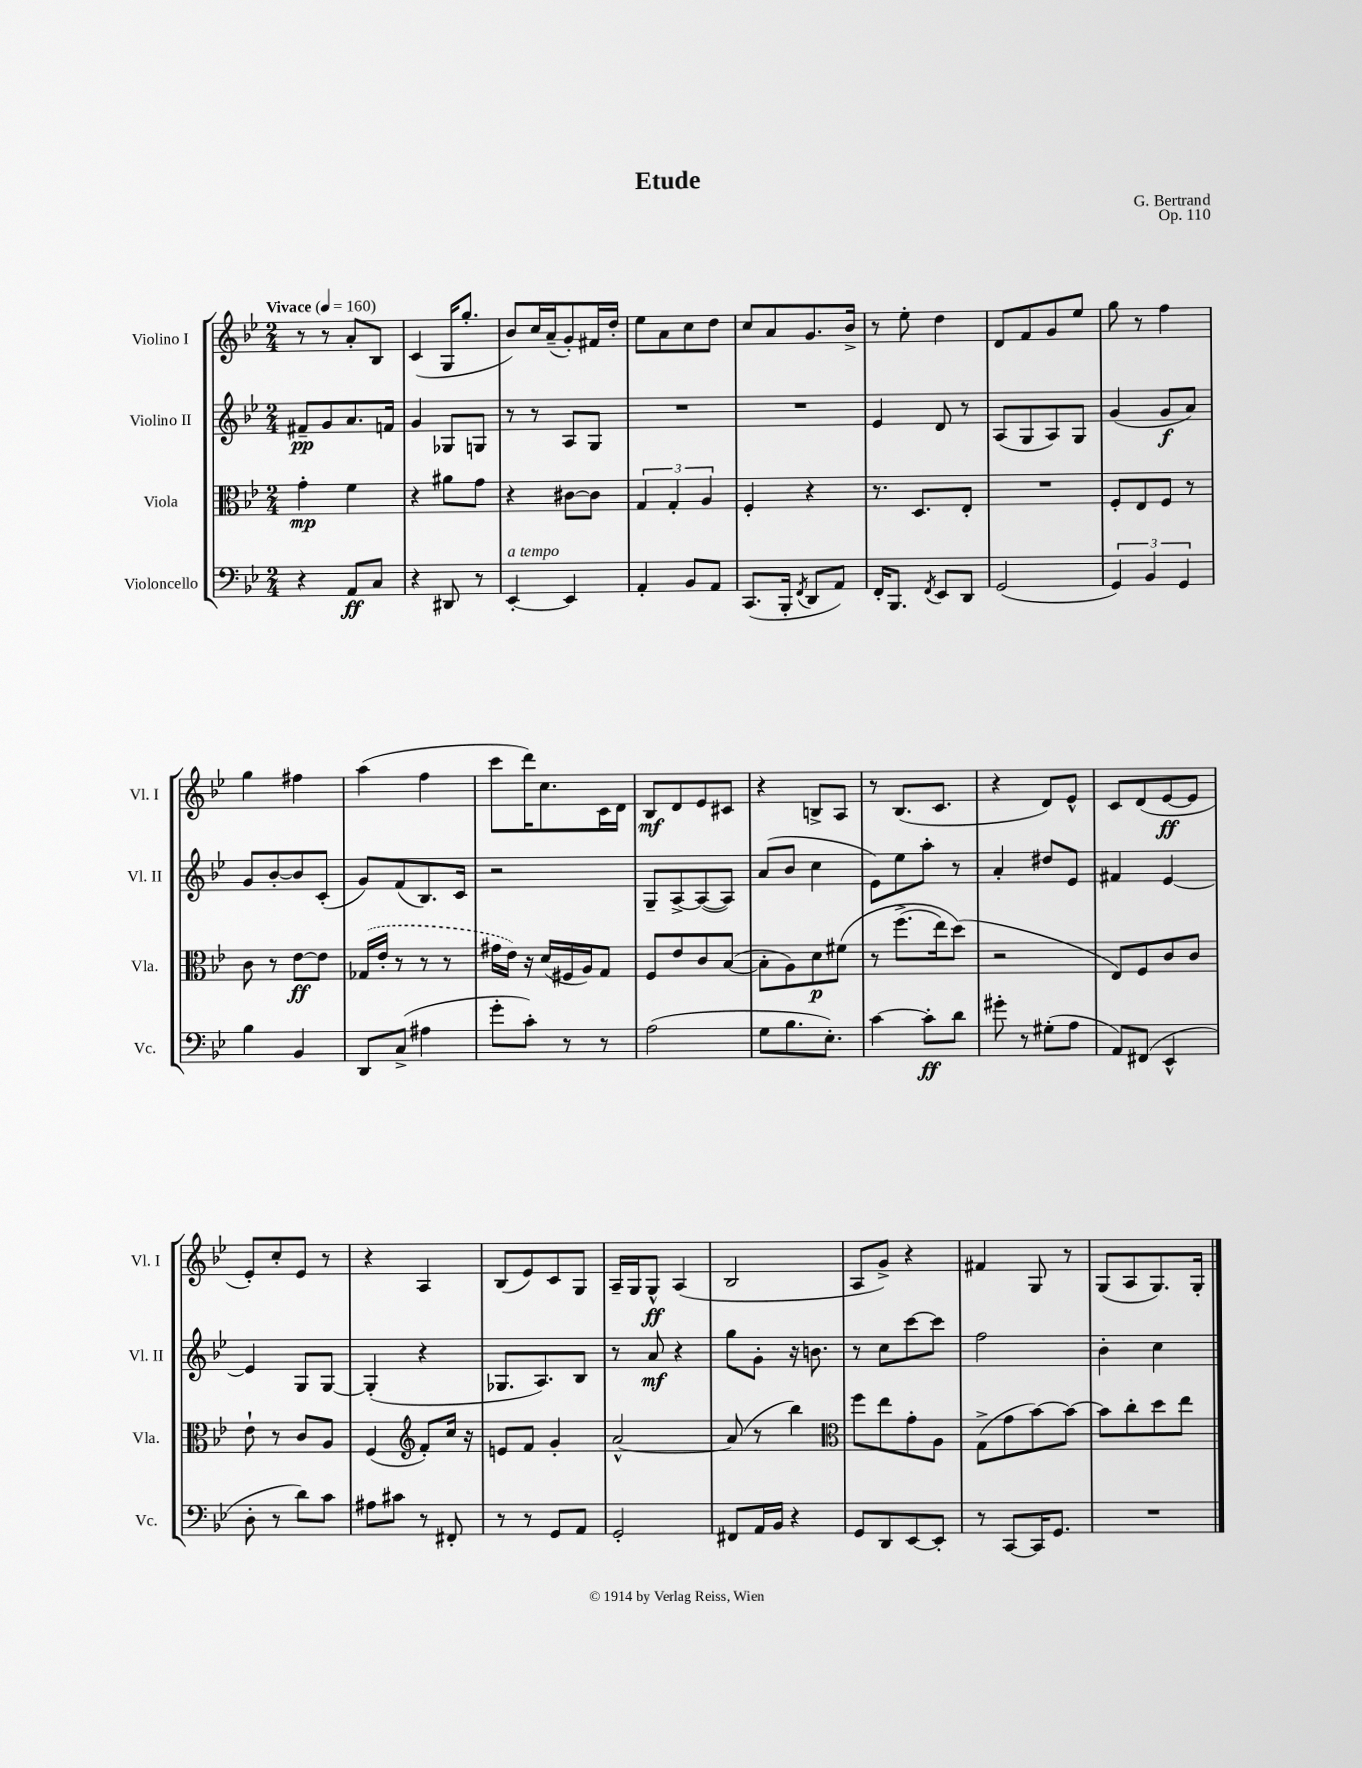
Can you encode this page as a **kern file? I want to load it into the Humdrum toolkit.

**kern	**dynam	**kern	**dynam	**kern	**dynam	**kern	**dynam
*part4	*part4	*part3	*part3	*part2	*part2	*part1	*part1
*staff4	*staff4	*staff3	*staff3	*staff2	*staff2	*staff1	*staff1
*I"Violoncello	*	*I"Viola	*	*I"Violino II	*	*I"Violino I	*
*I'Vc.	*	*I'Vla.	*	*I'Vl. II	*	*I'Vl. I	*
*clefF4	*	*clefC3	*	*clefG2	*	*clefG2	*
*k[b-e-]	*	*k[b-e-]	*	*k[b-e-]	*	*k[b-e-]	*
*M2/4	*	*M2/4	*	*M2/4	*	*M2/4	*
*MM160	*	*MM160	*	*MM160	*	*MM160	*
=1	=1	=1	=1	=1	=1	=1	=1
!	!	!	!	!	!	!LO:TX:a:B:t=Vivace	!
4r	.	4g'\	mp	8f#X~/L	pp	8r	.
.	.	.	.	8g/	.	8r	.
8AA/L	ff	4f\	.	8.a/	.	8a'/L	.
8C/J	.	.	.	.	.	8B-/J	.
.	.	.	.	16fn/Jk	.	.	.
=2	=2	=2	=2	=2	=2	=2	=2
4r	.	4r	.	4g/	.	(4c/	.
8DD#X/	.	8a#X\L	.	8G-X/L	.	16G/KL	.
.	.	.	.	.	.	8.gg'/J	.
8r	.	8g\J	.	8Gn/J	.	.	.
=3	=3	=3	=3	=3	=3	=3	=3
!LO:TX:a:i:t=a tempo	!	!	!	!	!	!	!
[4EE-'/	.	4r	.	8r	.	8b-/L)	.
.	.	.	.	8r	.	16cc/L	.
.	.	.	.	.	.	(16a~/J	.
4EE-/]	.	[8c#X\L	.	8A/L	.	8g'/)	.
.	.	8c#\J]	.	8G/J	.	16f#X/L	.
.	.	.	.	.	.	16dd'/JJ	.
=4	=4	=4	=4	=4	=4	=4	=4
4AA'/	.	6G/	.	2r	.	8ee-\L	.
.	.	.	.	.	.	8a\	.
.	.	6G'/	.	.	.	.	.
8BB-/L	.	.	.	.	.	8cc\	.
.	.	6A/	.	.	.	.	.
8AA/J	.	.	.	.	.	8dd\J	.
=5	=5	=5	=5	=5	=5	=5	=5
(8.CC/L	.	4F'/	.	2r	.	8cc/L	.
.	.	.	.	.	.	8a/	.
16BBB-'/Jk	.	.	.	.	.	.	.
8qFF/	.	.	.	.	.	.	.
8DD/L	.	4r	.	.	.	8.g/	.
8AA/J)	.	.	.	.	.	.	.
.	.	.	.	.	.	16b-^/Jk	.
=6	=6	=6	=6	=6	=6	=6	=6
16FF'/KL	.	8.r	.	4e-/	.	8r	.
8.BBB-/J	.	.	.	.	.	.	.
.	.	.	.	.	.	8ee-'\	.
.	.	8.D/L	.	.	.	.	.
8qFF/	.	.	.	.	.	.	.
8EE-/L	.	.	.	8d/	.	4dd\	.
8DD/J	.	8E-'/J	.	8r	.	.	.
=7	=7	=7	=7	=7	=7	=7	=7
(2GG/	.	2r	.	(8A/L	.	8d/L	.
.	.	.	.	8G/	.	8f/	.
.	.	.	.	8A/)	.	8g/	.
.	.	.	.	8G/J	.	8ee-/J	.
=8	=8	=8	=8	=8	=8	=8	=8
6GG/)	.	8F'/L	.	(4g/	.	8gg\	.
.	.	8E-/	.	.	.	8r	.
6BB-/	.	.	.	.	.	.	.
.	.	8F/J	.	8g/L	f	4ff\	.
6GG/	.	.	.	.	.	.	.
.	.	8r	.	8a/J)	.	.	.
!!LO:LB:g=z
=9	=9	=9	=9	=9	=9	=9	=9
4B-\	.	8c\	.	8g/L	.	4gg\	.
.	.	8r	.	[8b-'/	.	.	.
4BB-/	.	[8e-\L	ff	8b-/]	.	4ff#X\	.
.	.	8e-\J]	.	(8c'/J	.	.	.
=10	=10	=10	=10	=10	=10	=10	=10
8DD/L	.	(16G-X/LL	.	8g/L)	.	(4aa\	.
.	.	16e-'/JJ	.	.	.	.	.
(8C^/J	.	8r	.	(8f/	.	.	.
4A#X\	.	8r	.	8.B-/)	.	4ff\	.
.	.	8r	.	.	.	.	.
.	.	.	.	16c/Jk	.	.	.
=11	=11	=11	=11	=11	=11	=11	=11
8g'\L	.	16g#X\LL	.	2r	.	8ccc\L	.
.	.	16e-\JJ)	.	.	.	.	.
8c'\J)	.	16r	.	.	.	16ddd\K)	.
.	.	(16d/LL	.	.	.	8.cc\	.
8r	.	16F#X/	.	.	.	.	.
.	.	16A/J)	.	.	.	.	.
8r	.	8G/J	.	.	.	16c\L	.
.	.	.	.	.	.	16d\JJ	.
=12	=12	=12	=12	=12	=12	=12	=12
(2A\	.	8F/L	.	8G~/L	.	8B-/L	mf
.	.	8e-/	.	[8A^/	.	8d/	.
.	.	8c/	.	(8A/_	.	8e-/	.
.	.	([8B-/J	.	8A/J])	.	8c#X/J	.
=13	=13	=13	=13	=13	=13	=13	=13
8G\L	.	8B-'\L]	.	(8a/L	.	4r	.
8.B-\	.	8A\)	.	8b-/J	.	.	.
.	.	8d\	p	4cc\	.	8Bn^/L	.
8.E-'\J)	.	.	.	.	.	.	.
.	.	(8f#X\J	.	.	.	8A/J	.
=14	=14	=14	=14	=14	=14	=14	=14
[4c\	.	8r	.	8e-\L)	.	8r	.
.	.	(8.ff^\L	.	8ee-\	.	(8.B-/L	.
8c'\L]	ff	.	.	8aa'\J	.	.	.
.	.	16ee-\k)	.	.	.	8.c/J	.
8d\J	.	(8dd\J)	.	8r	.	.	.
=15	=15	=15	=15	=15	=15	=15	=15
8g#X'\	.	2r	.	4a'/	.	4r	.
8r	.	.	.	.	.	.	.
(8G#X'\L	.	.	.	8dd#X/L	.	8d/L)	.
8A\J	.	.	.	8e-/J	.	8e-^^/J	.
=16	=16	=16	=16	=16	=16	=16	=16
8AA/L)	.	8E-/L)	.	4f#X/	.	8c/L	.
(8FF#X/J	.	8F/	.	.	.	(8d/	.
4EE-^^/	.	8c/	.	[4e-/	.	[8e-/	ff
.	.	8c/J	.	.	.	8e-/J]	.
!!LO:LB:g=z
=17	=17	=17	=17	=17	=17	=17	=17
8D'\	.	8e-`\	.	4e-/]	.	8e-'/L)	.
8r	.	8r	.	.	.	8cc'/	.
8d\L)	.	8c/L	.	8G/L	.	8e-/J	.
8c\J	.	8A/J	.	[8G/J	.	8r	.
=18	=18	=18	=18	=18	=18	=18	=18
8A#X\L	.	(4F/	.	(4G'/]	.	4r	.
8c#X\J	.	.	.	.	.	.	.
*	*	*clefG2	*	*	*	*	*
8r	.	8f'/L)	.	4r	.	4A/	.
8FF#X'/	.	16cc/Jk	.	.	.	.	.
.	.	16r	.	.	.	.	.
=19	=19	=19	=19	=19	=19	=19	=19
8r	.	8en/L	.	8.G-X/L	.	(8B-/L	.
8r	.	8f/J	.	.	.	8e-/)	.
.	.	.	.	8.A/)	.	.	.
8GG/L	.	4g'/	.	.	.	8c/	.
8AA/J	.	.	.	8B-/J	.	8G/J	.
=20	=20	=20	=20	=20	=20	=20	=20
2GG'/	.	[2a^^/	.	8r	.	16A~/LL	.
.	.	.	.	.	.	16G/J	.
.	.	.	.	8a/	mf	8G^^/J	ff
.	.	.	.	4r	.	(4A/	.
=21	=21	=21	=21	=21	=21	=21	=21
8FF#X/L	.	(8a/]	.	8gg\L	.	2B-/	.
16AA/L	.	8r	.	8g'\J	.	.	.
16BB-/JJ	.	.	.	.	.	.	.
4r	.	4bb-\)	.	16r	.	.	.
.	.	.	.	8.bn\	.	.	.
=22	=22	=22	=22	=22	=22	=22	=22
*	*	*clefC3	*	*	*	*	*
8GG/L	.	8ff\L	.	8r	.	8A/L	.
8DD/	.	8ee-\	.	8cc\L	.	8g^/J)	.
[8EE-/	.	8g'\	.	[8ccc\	.	4r	.
8EE-'/J]	.	8A\J	.	8ccc\J]	.	.	.
=23	=23	=23	=23	=23	=23	=23	=23
8r	.	(8G^\L	.	2ff\	.	4f#X/	.
[8CC/L	.	8g\	.	.	.	.	.
16CC/K]	.	[8b-\)	.	.	.	8G/	.
8.GG/J	.	.	.	.	.	.	.
.	.	8b-\J_	.	.	.	8r	.
=24	=24	=24	=24	=24	=24	=24	=24
2r	.	8b-\L]	.	4b-'\	.	(8G/L	.
.	.	8cc'\	.	.	.	8A/	.
.	.	8dd\	.	4cc\	.	8.G/)	.
.	.	8ee-\J	.	.	.	.	.
.	.	.	.	.	.	16G'/Jk	.
==	==	==	==	==	==	==	==
*-	*-	*-	*-	*-	*-	*-	*-
